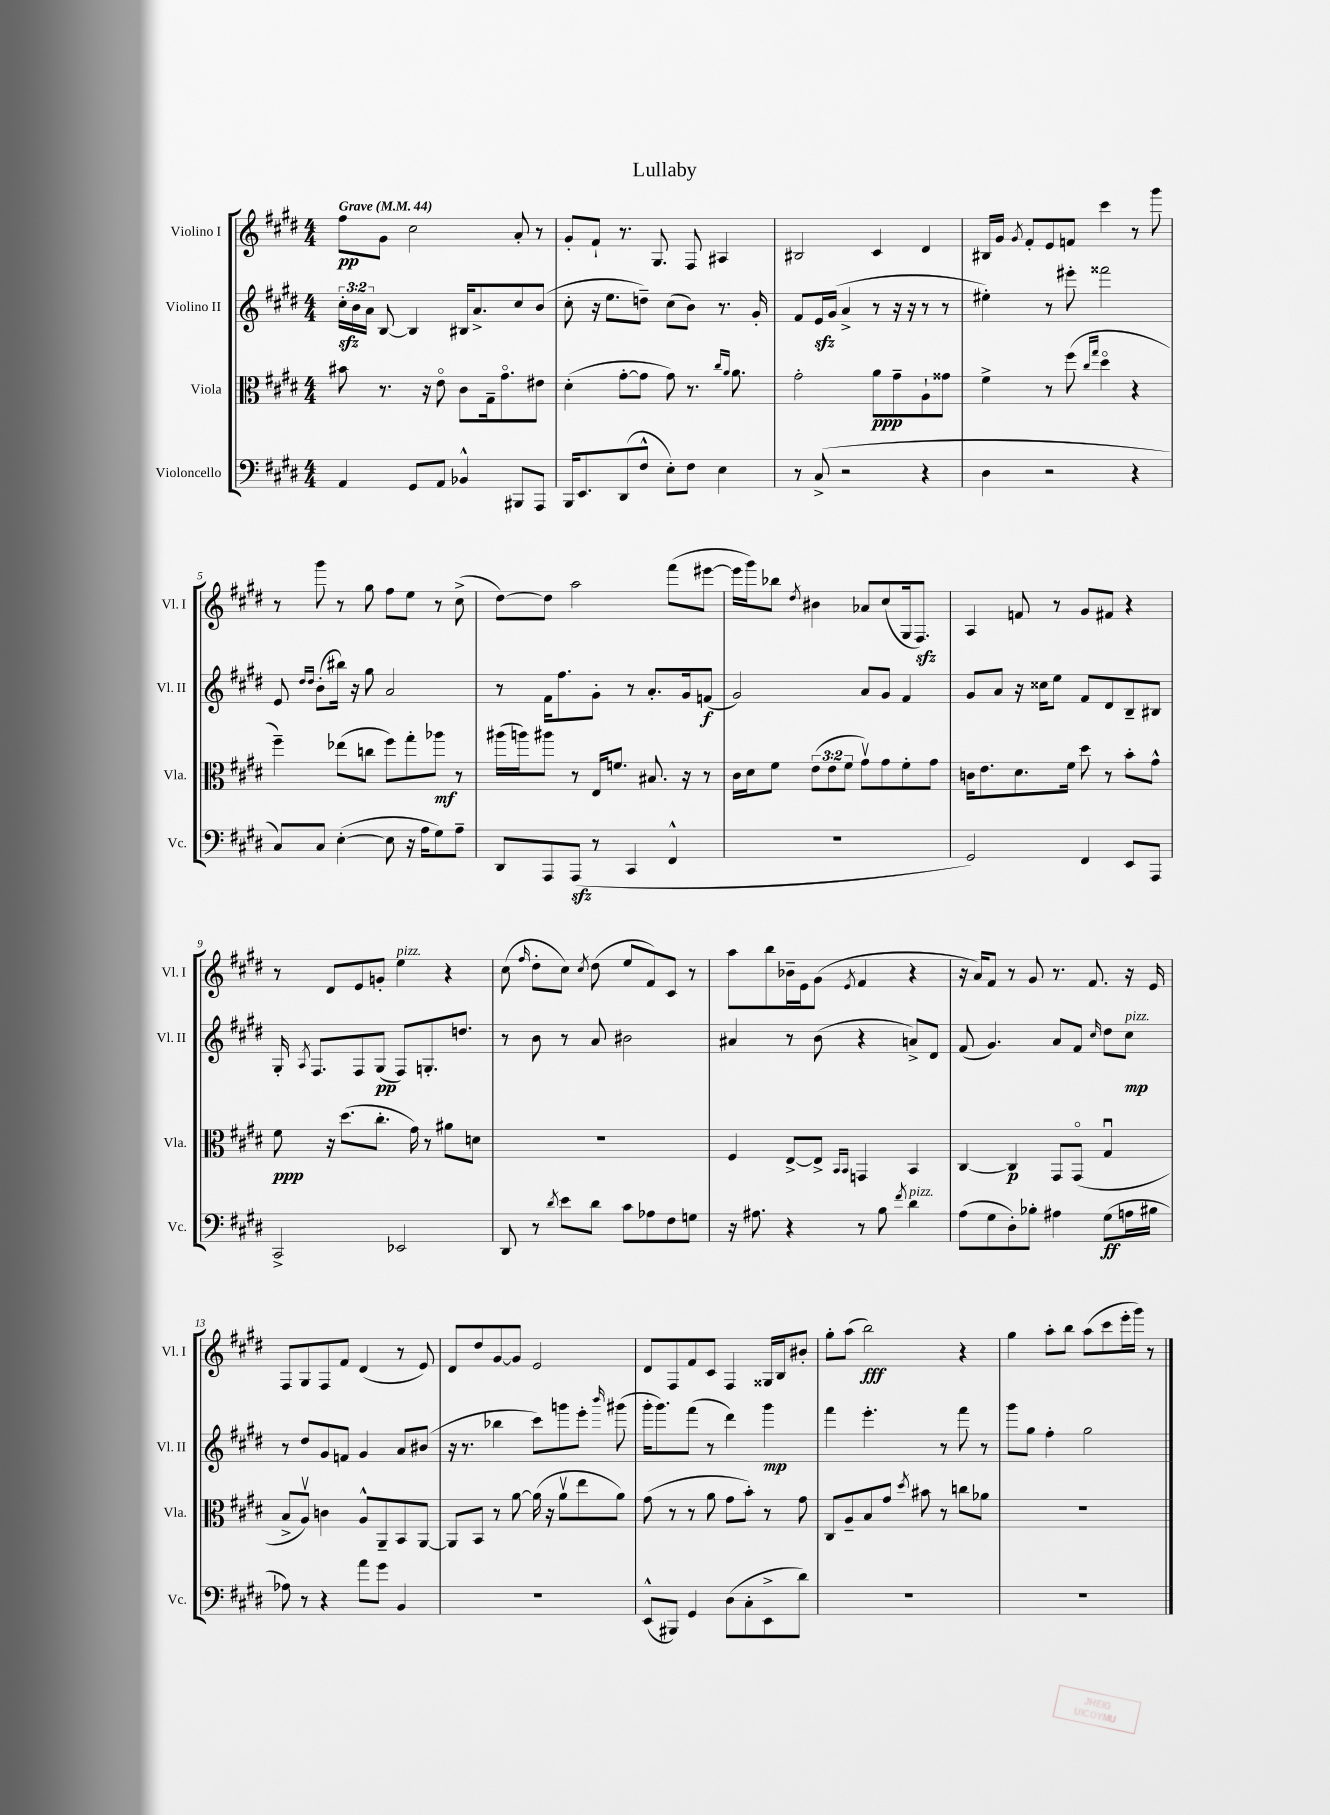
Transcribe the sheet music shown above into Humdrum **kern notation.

**kern	**dynam	**kern	**dynam	**kern	**dynam	**kern	**dynam
*part4	*part4	*part3	*part3	*part2	*part2	*part1	*part1
*staff4	*staff4	*staff3	*staff3	*staff2	*staff2	*staff1	*staff1
*I"Violoncello	*	*I"Viola	*	*I"Violino II	*	*I"Violino I	*
*I'Vc.	*	*I'Vla.	*	*I'Vl. II	*	*I'Vl. I	*
*clefF4	*	*clefC3	*	*clefG2	*	*clefG2	*
*k[f#c#g#d#]	*	*k[f#c#g#d#]	*	*k[f#c#g#d#]	*	*k[f#c#g#d#]	*
*M4/4	*	*M4/4	*	*M4/4	*	*M4/4	*
*MM44	*	*MM44	*	*MM44	*	*MM44	*
=1	=1	=1	=1	=1	=1	=1	=1
!	!	!	!	!	!	!LO:TX:a:B:t=Grave	!
4AA/	.	8b#X\	.	24cc#zz'\LL	.	8ff#\L	pp
.	.	.	.	24b\	.	.	.
.	.	.	.	24a\JJ	.	.	.
.	.	8.r	.	[8B/	.	8g#\J	.
8GG#/L	.	.	.	4B/]	.	2cc#\	.
.	.	16r	.	.	.	.	.
8AA/J	.	8e\	.	.	.	.	.
4BB-X^^/	.	8c#\L	.	16B#X/KL	.	.	.
.	.	.	.	8.a^/	.	.	.
.	.	16G#~\k	.	.	.	.	.
.	.	8.g#\	.	.	.	.	.
8BBB#X/L	.	.	.	8cc#/	.	8a'/	.
8AAA/J	.	8e#X\J	.	(8b/J	.	8r	.
=2	=2	=2	=2	=2	=2	=2	=2
16BBB/KL	.	(4d#'\	.	8cc#'\	.	8g#'/L	.
8.EE/	.	.	.	.	.	.	.
.	.	.	.	16r	.	8f#`/J	.
.	.	.	.	8.ee\L	.	.	.
(8DD#/	.	[8g#'\L	.	.	.	8.r	.
8F#^^/J	.	8g#\J]	.	8ddn~\J)	.	.	.
.	.	.	.	.	.	8.G#/	.
8E'\L)	.	8g#\)	.	(8cc#\L	.	.	.
8F#\J	.	8.r	.	8b\J)	.	8F#/	.
4E\	.	.	.	8.r	.	4A#X/	.
.	.	16qqcc#/LL	.	.	.	.	.
.	.	16qqa/JJ	.	.	.	.	.
.	.	8.a\	.	.	.	.	.
.	.	.	.	16g#'/	.	.	.
=3	=3	=3	=3	=3	=3	=3	=3
8r	.	2g#'\	.	8f#/L	.	2B#X/	.
(8C#^/	.	.	.	16ezz/L	.	.	.
.	.	.	.	(16g#/JJ	.	.	.
2r	.	.	.	4a^/	.	.	.
.	.	8a\L	ppp	8r	.	4c#/	.
.	.	8g#~\	.	16r	.	.	.
.	.	.	.	16r	.	.	.
4r	.	8A`\	.	8r	.	4d#/	.
.	.	8g##X\J	.	8r	.	.	.
=4	=4	=4	=4	=4	=4	=4	=4
4D#\	.	4f#^\	.	4ee#X'\)	.	16B#X/LL	.
.	.	.	.	.	.	16g#/JJ	.
.	.	.	.	.	.	8qg#/	.
.	.	.	.	.	.	8f#'/L	.
2r	.	8r	.	8r	.	8e/	.
.	.	(8ff#\	.	8eee#X'\	.	8fn/J	.
.	.	16qqcc#/LL	.	.	.	.	.
.	.	16qqgg#/JJ	.	.	.	.	.
.	.	4dd#\	.	2fff##X\	.	4ccc#\	.
4r	.	4r	.	.	.	8r	.
.	.	.	.	.	.	8ggg#\	.
!!LO:LB:g=z
=5	=5	=5	=5	=5	=5	=5	=5
8C#/L)	.	4ff#~\)	.	8e/	.	8r	.
.	.	.	.	16qqdd#/LL	.	.	.
.	.	.	.	16qqdd#/JJ	.	.	.
8C#/J	.	.	.	(8b'\L	.	8ggg#\	.
([4E'\	.	(8ee-X\L	.	16bb#X\Jk)	.	8r	.
.	.	.	.	16r	.	.	.
.	.	8ccn\J	.	8gg#\	.	8gg#\	.
8E\]	.	8ff#\L)	.	2a/	.	8ff#\L	.
16r	.	8gg#'\	.	.	.	8ee\J	.
16A\KL	.	.	.	.	.	.	.
8G#\)	.	8aa-X\J	mf	.	.	8r	.
8A~\J	.	8r	.	.	.	(8cc#^\	.
=6	=6	=6	=6	=6	=6	=6	=6
8DD#/L	.	(16aa#X\LL	.	8r	.	[8dd#\L)	.
.	.	16aan\J)	.	.	.	.	.
8AAA/	.	8aa#X\J	.	16f#\KL	.	8dd#\J]	.
.	.	.	.	8.ff#\	.	.	.
(8AAAzz/J	.	8r	.	.	.	2aa\	.
8r	.	16E/KL	.	8g#'\J	.	.	.
.	.	8.fn/J	.	.	.	.	.
4CC#/	.	.	.	8r	.	.	.
.	.	8.B#X/	.	8.a'/L	.	.	.
4FF#^^/	.	.	.	.	.	(8fff#\L	.
.	.	16r	.	16g#/k	.	.	.
.	.	8r	.	(8fn/J	f	[8eee#X\J	.
=7	=7	=7	=7	=7	=7	=7	=7
1r	.	16c#\LL	.	2g#/)	.	16eee#\LL]	.
.	.	16d#\J	.	.	.	16ggg#\J)	.
.	.	8f#\J	.	.	.	8bb-X\J	.
.	.	.	.	.	.	8qdd#/	.
.	.	(12e\L	.	.	.	4b#X\	.
.	.	12e\	.	.	.	.	.
.	.	12f#\J	.	.	.	.	.
.	.	8g#v\L)	.	8a/L	.	8a-X/L	.
.	.	8g#\	.	8g#/J	.	(8cc#/	.
.	.	8f#'\	.	4f#/	.	16G#/k	.
.	.	.	.	.	.	8.F#zz/J)	.
.	.	8g#\J	.	.	.	.	.
=8	=8	=8	=8	=8	=8	=8	=8
2GG#/)	.	16cn\KL	.	8g#/L	.	4A/	.
.	.	8.e\	.	.	.	.	.
.	.	.	.	8a/J	.	.	.
.	.	8.d#\	.	16r	.	8fn/	.
.	.	.	.	16cc##X\KL	.	.	.
.	.	.	.	8ee\J	.	8r	.
.	.	16f#\Jk	.	.	.	.	.
4FF#/	.	8dd#\	.	8f#/L	.	8g#/L	.
.	.	8r	.	8d#/	.	8f#X/J	.
8EE/L	.	8b'\L	.	8B~/	.	4r	.
8AAA/J	.	8g#^^\J	.	8B#X/J	.	.	.
!!LO:LB:g=z
=9	=9	=9	=9	=9	=9	=9	=9
2CC#^/	.	8f#\	ppp	16G#'/	.	8r	.
.	.	.	.	8qA/	.	.	.
.	.	.	.	8.F#/L	.	.	.
.	.	16r	.	.	.	8d#/L	.
.	.	(8.dd#\L	.	.	.	.	.
.	.	.	.	8F#/	.	8e/	.
.	.	8.cc#'\J	.	(8G#/J	pp	8gn'/J	.
!	!	!	!	!	!	!LO:TX:a:i:t=pizz.	!
2EE-X/	.	.	.	8F#/L)	.	4ee\	.
.	.	16g#\)	.	.	.	.	.
.	.	8r	.	8.Gn'/	.	.	.
.	.	8a#X\L	.	.	.	4r	.
.	.	.	.	8.ddn/J	.	.	.
.	.	8dn\J	.	.	.	.	.
=10	=10	=10	=10	=10	=10	=10	=10
8DD#/	.	1r	.	8r	.	(8cc#\	.
.	.	.	.	.	.	16qqff#/	.
8r	.	.	.	8b\	.	8dd#'\L	.
8qd#/	.	.	.	.	.	.	.
8e\L	.	.	.	8r	.	8cc#\J)	.
.	.	.	.	.	.	8qcc#/	.
8d#\J	.	.	.	8a/	.	(8dd#\	.
8c#\L	.	.	.	2b#X\	.	8ee/L	.
8A-X\	.	.	.	.	.	8f#/)	.
8F#\	.	.	.	.	.	8c#/J	.
8Gn\J	.	.	.	.	.	8r	.
=11	=11	=11	=11	=11	=11	=11	=11
16r	.	4F#/	.	4a#X/	.	8aa\L	.
8.A#X\	.	.	.	.	.	.	.
.	.	.	.	.	.	8bb\	.
4r	.	[8E^/L	.	8r	.	16b-X~\L	.
.	.	.	.	.	.	16e\J	.
.	.	8E^/J]	.	(8b\	.	(8g#\J	.
.	.	16qqBB/LL	.	.	.	.	.
.	.	16qqBB/JJ	.	.	.	8qe/	.
8r	.	4GGn/	.	4r	.	4f#/	.
8B\	.	.	.	.	.	.	.
8qf#/	.	.	.	.	.	.	.
!LO:TX:a:i:t=pizz.	!	!	!	!	!	!	!
4d#\	.	4BB/	.	8an^/L)	.	4r	.
.	.	.	.	8d#/J	.	.	.
=12	=12	=12	=12	=12	=12	=12	=12
(8A\L	.	[4C#/	.	(8f#/	.	16r	.
.	.	.	.	.	.	16a/KL)	.
8G#\	.	.	.	4.g#/)	.	8f#/J	.
8D#'\)	.	4C#/]	p	.	.	8r	.
8B-X'\J	.	.	.	.	.	8g#/	.
4A#X\	.	8GG#/L	.	8a/L	.	8.r	.
.	.	(8GG#/J	.	8f#/J	.	.	.
.	.	.	.	.	.	8.f#/	.
.	.	.	.	16qqcc#/	.	.	.
(8G#\L	ff	4G#u/	.	8dd#\L	.	.	.
!	!	!	!	!LO:TX:a:i:t=pizz.	!	!	!
16An\L	.	.	.	8cc#\J	mp	16r	.
16B#X\JJ	.	.	.	.	.	16e/	.
!!LO:LB:g=z
=13	=13	=13	=13	=13	=13	=13	=13
8A-X\)	.	8B^/L	.	8r	.	8F#/L	.
8r	.	8Av/J)	.	8dd#/L	.	8G#/	.
4r	.	4cn\	.	8g#/	.	8F#/	.
.	.	.	.	8fn/J	.	8f#/J	.
8a\L	.	8A^^/L	.	4g#/	.	(4d#/	.
8g#\J	.	8AA~/	.	.	.	.	.
4BB/	.	8BB/	.	8a/L	.	8r	.
.	.	[8AA/J	.	(8b#X/J	.	8e/)	.
=14	=14	=14	=14	=14	=14	=14	=14
1r	.	8AA/L]	.	16r	.	8d#/L	.
.	.	.	.	8.r	.	.	.
.	.	8BB/J	.	.	.	8dd#/	.
.	.	8r	.	4bb-X\	.	[8g#/	.
.	.	[8a\	.	.	.	8g#/J]	.
.	.	(16a\]	.	8ccc#\L)	.	2e/	.
.	.	16r	.	.	.	.	.
.	.	8av\L	.	8gggn\	.	.	.
.	.	8ee\	.	8eee'\J	.	.	.
.	.	.	.	16qqbbb/	.	.	.
.	.	8a\J)	.	(8ggg#X\	.	.	.
=15	=15	=15	=15	=15	=15	=15	=15
(8EE^^/L	.	(8g#\	.	16ggg#'\KL	.	8d#/L	.
.	.	.	.	8.ggg#\)	.	.	.
8BBB#X/J)	.	8r	.	.	.	8F#/	.
4GG#/	.	8r	.	(8fff#\J	.	8f#/	.
.	.	8a\	.	8r	.	8c#/J	.
(8D#\L	.	8g#\L	.	4ddd#\)	.	4F#/	.
8C#'\	.	8b'\J)	.	.	.	.	.
8EE^\	.	8r	.	4ggg#\	mp	16G##X/LL	.
.	.	.	.	.	.	16B/J	.
8d#\J)	.	8g#\	.	.	.	8b#X'/J	.
=16	=16	=16	=16	=16	=16	=16	=16
1r	.	8C#/L	.	4fff#\	.	8gg#'\L	.
.	.	8A~/	.	.	.	(8aa\J	.
.	.	8B/	.	4.eee'\	.	2bb\)	fff
.	.	8g#/J	.	.	.	.	.
.	.	8qdd#/	.	.	.	.	.
.	.	8b#X\	.	.	.	.	.
.	.	8r	.	8r	.	.	.
.	.	8ccn\L	.	8fff#\	.	4r	.
.	.	8a-X\J	.	8r	.	.	.
=17	=17	=17	=17	=17	=17	=17	=17
1r	.	1r	.	8ggg#\L	.	4gg#\	.
.	.	.	.	8gg#\J	.	.	.
.	.	.	.	4ff#'\	.	8aa'\L	.
.	.	.	.	.	.	8bb\J	.
.	.	.	.	2gg#\	.	(8aa\L	.
.	.	.	.	.	.	8ccc#\	.
.	.	.	.	.	.	16eee'\L	.
.	.	.	.	.	.	16ggg#\JJ)	.
.	.	.	.	.	.	8r	.
==	==	==	==	==	==	==	==
*-	*-	*-	*-	*-	*-	*-	*-
